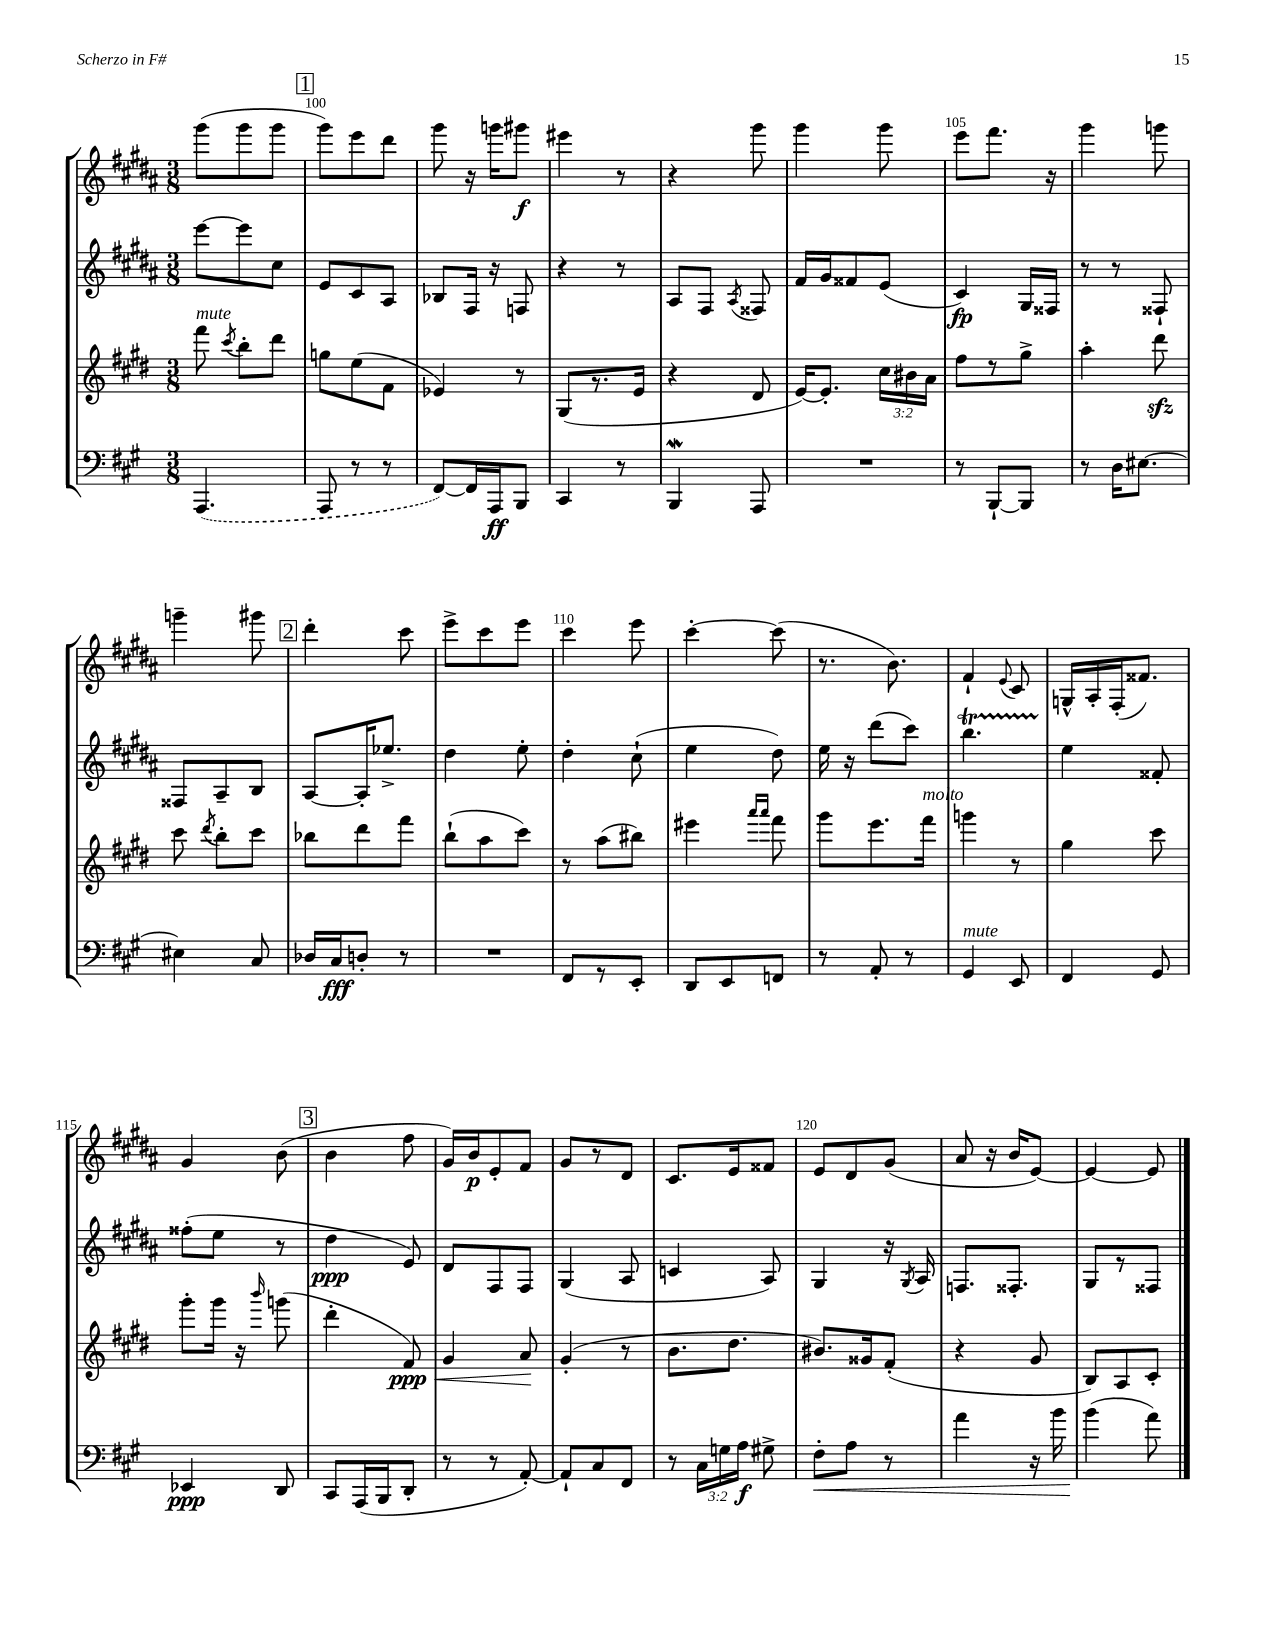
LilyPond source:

<<
\new StaffGroup <<
\new Staff = "s0" {
    \clef treble \key b \major \numericTimeSignature \time 3/8
    \autoBeamOff gis'''8[( gis'''8 gis'''8] |
    \mark \markup { \box "1" } gis'''8[) e'''8 dis'''8] |
    gis'''8 r16 g'''16[ gis'''8]\f |
    eis'''4 r8 |
    r4 gis'''8 |
    gis'''4 gis'''8 |
    e'''8[ fis'''8.] r16 |
    gis'''4 g'''8 |
    g'''4-- gis'''8 |
    \mark \markup { \box "2" } dis'''4-. cis'''8 |
    e'''8[-> cis'''8 e'''8] |
    cis'''4 e'''8 |
    cis'''4~-. cis'''8( |
    r8. b'8.) |
    fis'4-! \appoggiatura { e'8 } cis'8 |
    g16[-^ ais16-. fis16-.( fisis'8.]) |
    gis'4 b'8( |
    \mark \markup { \box "3" } b'4 fis''8 |
    gis'16[) b'16\p e'8-. fis'8] |
    gis'8[ r8 dis'8] |
    cis'8.[ e'16 fisis'8] |
    e'8[ dis'8 gis'8]( |
    ais'8 r16 b'16[ e'8]~) |
    e'4~ e'8 \bar "|." |
}
\new Staff = "s1" {
    \clef treble \key b \major \numericTimeSignature \time 3/8
    \autoBeamOff e'''8[~ e'''8 cis''8] |
    \mark \markup { \box "1" } e'8[ cis'8 ais8] |
    bes8[ fis16] r16 f8 |
    r4 r8 |
    ais8[ fis8] \acciaccatura { ais8 } fisis8 |
    fis'16[ gis'16 fisis'8 e'8]( |
    cis'4\fp) gis16[ fisis16] |
    r8 r8 fisis8-! |
    fisis8[ ais8-- b8] |
    \mark \markup { \box "2" } ais8[~ ais16-. ees''8.]-> |
    dis''4 e''8-. |
    dis''4-. cis''8-!( |
    e''4 dis''8) |
    e''16 r16 dis'''8[( cis'''8]) |
    b''4.\startTrillSpan |
    e''4\stopTrillSpan fisis'8-. |
    fisis''8[-.( e''8] r8 |
    \mark \markup { \box "3" } dis''4\ppp e'8) |
    dis'8[ fis8 fis8] |
    gis4( ais8 |
    c'4 ais8) |
    gis4 r16 \acciaccatura { gis8 } ais16 |
    f8.[ fisis8.]-. |
    gis8[ r8 fisis8] \bar "|." |
}
\new Staff = "s2" {
    \clef treble \key e \major \numericTimeSignature \time 3/8 \override Staff.TupletNumber.text = #tuplet-number::calc-fraction-text
    \autoBeamOff fis'''8^\markup { \italic "mute" } \acciaccatura { cis'''8 } b''8[-. dis'''8] |
    \mark \markup { \box "1" } g''8[ e''8( fis'8] |
    ees'4) r8 |
    gis8[( r8. e'16] |
    r4 dis'8 |
    e'16[~) e'8.]-. \tuplet 3/2 { cis''16[ bis'16 a'16] } |
    fis''8[ r8 gis''8]-> |
    a''4-. dis'''8\sfz |
    cis'''8 \acciaccatura { dis'''8 } b''8[-. cis'''8] |
    \mark \markup { \box "2" } bes''8[ dis'''8 fis'''8] |
    b''8[-!( a''8 cis'''8]) |
    r8 a''8[( bis''8]) |
    eis'''4 \grace { a'''16[ a'''16] } fis'''8 |
    gis'''8[ e'''8. fis'''16]^\markup { \italic "molto" } |
    g'''4 r8 |
    gis''4 cis'''8 |
    gis'''8[-. gis'''16] r16 \grace { b'''16 } g'''8( |
    \mark \markup { \box "3" } dis'''4-. fis'8\ppp\<) |
    gis'4 a'8\! |
    gis'4-.( r8 |
    b'8.[ dis''8.] |
    bis'8.[) gisis'16 fis'8]-.( |
    r4 gis'8 |
    b8[) a8 cis'8]-. \bar "|." |
}
\new Staff = "s3" {
    \clef bass \key a \major \numericTimeSignature \time 3/8 \override Staff.TupletNumber.text = #tuplet-number::calc-fraction-text
    \autoBeamOff \once \slurDashed a,,4.( |
    \mark \markup { \box "1" } a,,8 r8 r8 |
    fis,8[~) fis,16 a,,16\ff b,,8] |
    cis,4 r8 |
    b,,4\mordent a,,8 |
    R4. |
    r8 b,,8[~-! b,,8] |
    r8 d16[ eis8.]~ |
    eis4 cis8 |
    \mark \markup { \box "2" } des16[ cis16\fff d8]-. r8 |
    R4. |
    fis,8[ r8 e,8]-. |
    d,8[ e,8 f,8] |
    r8 a,8-. r8 |
    gis,4^\markup { \italic "mute" } e,8 |
    fis,4 gis,8 |
    ees,4\ppp d,8 |
    \mark \markup { \box "3" } cis,8[ a,,16( b,,16 d,8]-. |
    r8 r8 a,8~-.) |
    a,8[-! cis8 fis,8] |
    r8 \tuplet 3/2 { cis16[ g16 a16]\f } gis8-> |
    fis8[-.\< a8] r8 |
    a'4 r16 b'16 |
    b'4\!( a'8) \bar "|." |
}
>>
>>
\layout { \context { \Score currentBarNumber = #99 \override BarNumber.break-visibility = ##(#f #t #t) barNumberVisibility = #(every-nth-bar-number-visible 5) } }
